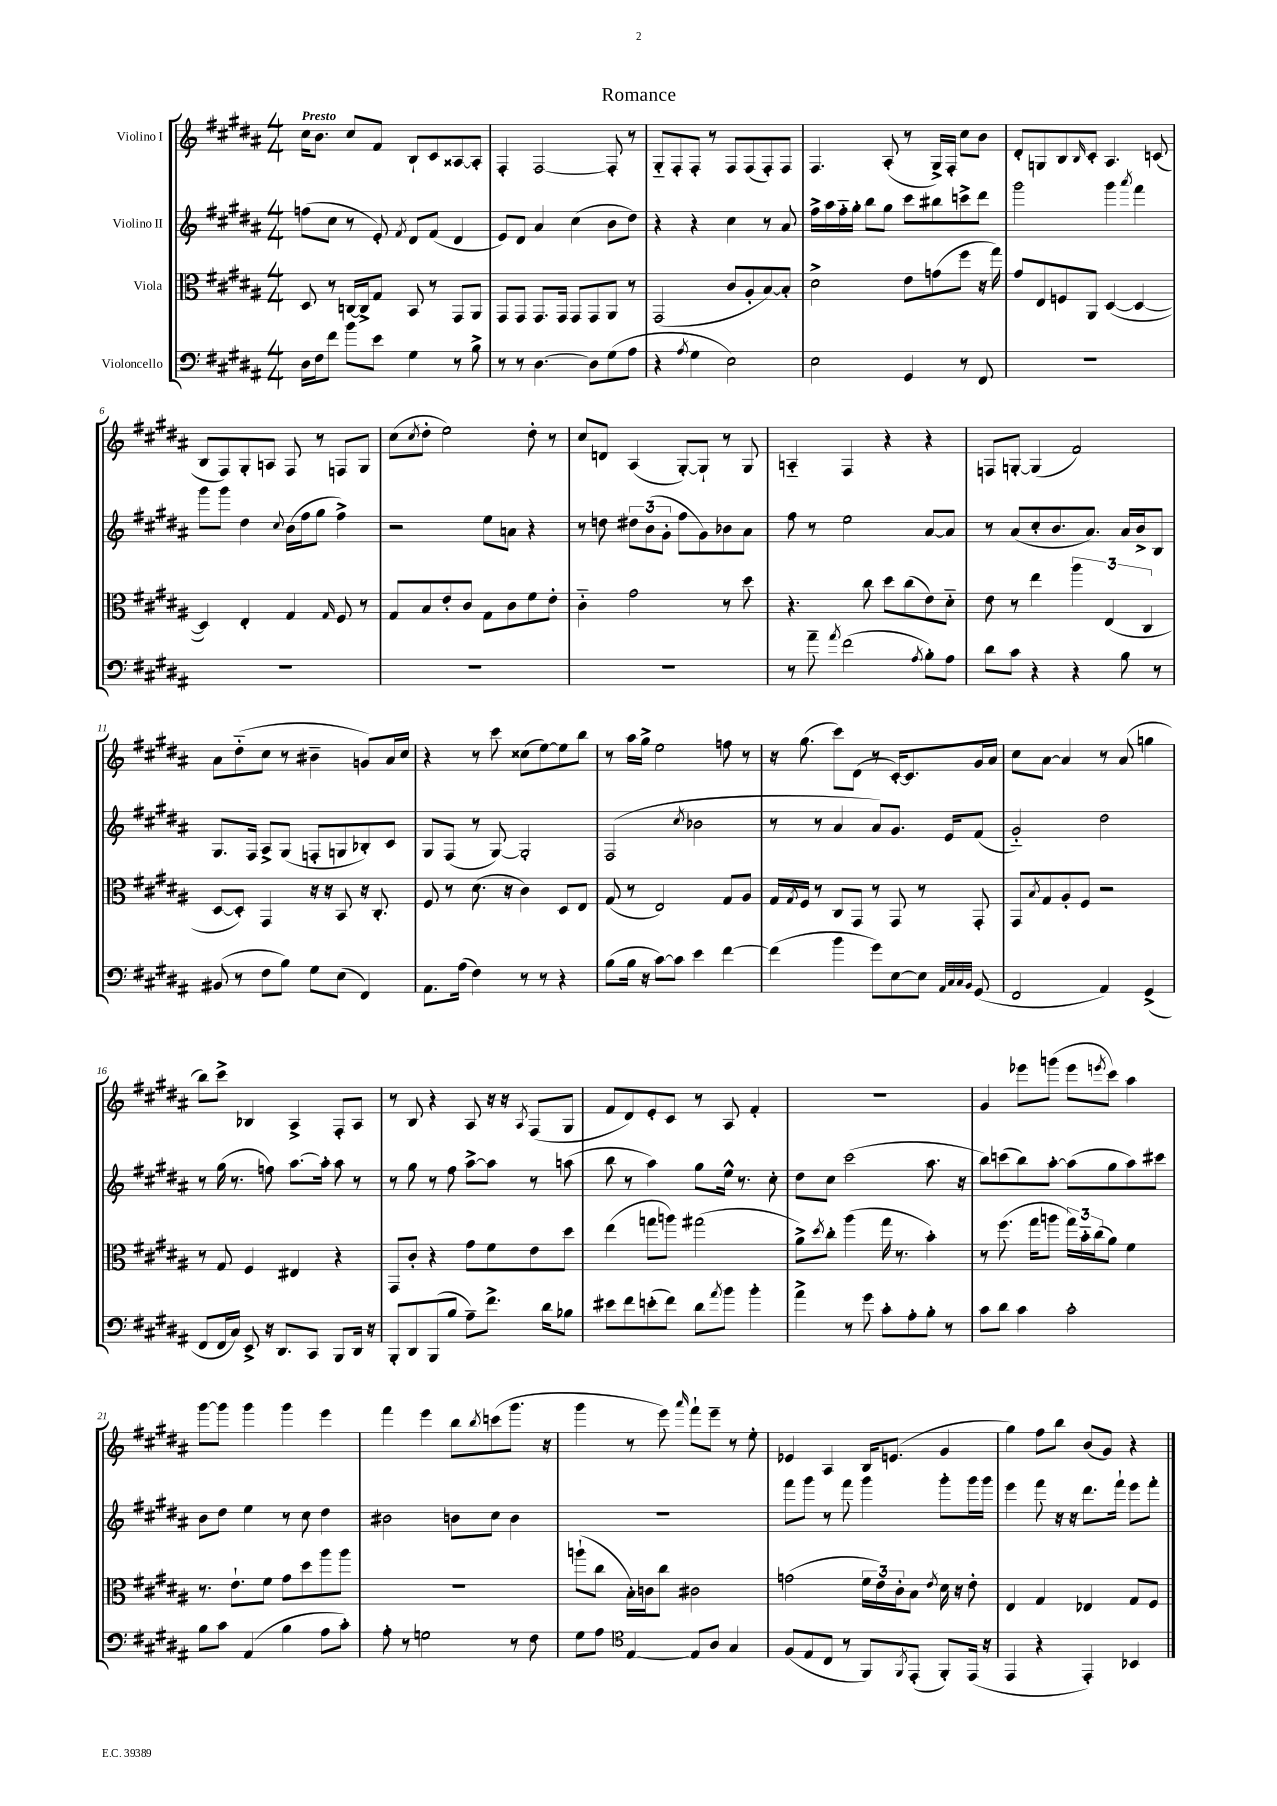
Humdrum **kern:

**kern	**kern	**kern	**kern
*part4	*part3	*part2	*part1
*staff4	*staff3	*staff2	*staff1
*I"Violoncello	*I"Viola	*I"Violino II	*I"Violino I
*clefF4	*clefC3	*clefG2	*clefG2
*k[f#c#g#d#a#]	*k[f#c#g#d#a#]	*k[f#c#g#d#a#]	*k[f#c#g#d#a#]
*M4/4	*M4/4	*M4/4	*M4/4
=1	=1	=1	=1
!	!	!	!LO:TX:a:B:t=Presto
16D#\LL	8D#/	(8ffn\L	16cc#\KL
16F#\J	.	.	8.b\J
8f#\J	8r	8cc#\J	.
8b\L	[16Cn/LL	8r	8cc#/L
.	16C^/J]	.	.
8e\J	8G#/J	8e'/)	8f#/J
.	.	8qf#/	.
4G#\	8BB/	8d#/L	8B`/L
.	8r	(8f#/J	8c#/
8r	8GG#/L	4d#/	[8A##X/
8B^\	8AA#/J	.	8A##'/J]
=2	=2	=2	=2
8r	8GG#/L	8e/L)	4F#'/
8r	8GG#/J	8d#/J	.
[4.D#\	8.GG#/L	4a#/	[2F#/
.	16GG#/Jk	.	.
.	8GG#/L	(4cc#\	.
8D#\L]	8GG#/	.	.
(8G#\	8AA#/J	8b\L	8F#'/]
8A#\J	8r	8dd#\J)	8r
=3	=3	=3	=3
4r	(2GG#/	4r	8G#/L
.	.	.	8F#'/
8qA#/	.	.	.
4G#\	.	4r	8F#'/J
.	.	.	8r
2E\)	8c#/L	4cc#\	8F#/L
.	8A#'/	.	(8F#/
.	[8B/)	8r	8F#'/)
.	8B'/J]	8a#/	8F#/J
=4	=4	=4	=4
2E\	2d#^\	16ff#^\LL	4.F#/
.	.	16aa#\	.
.	.	16ff#\	.
.	.	16gg#'\JJ	.
.	.	8bb\L	.
.	.	8gg#\J	(8A#'/
4GG#/	8e\L	8ccc#\L	8r
.	(8gn\	8bb#X\	16G#^/LL)
.	.	.	16F#'/JJ
8r	8ff#\J	8cccn^\	8cc#\L
8FF#/	16r	8ddd#\J	8b\J
.	16gg#\)	.	.
=5	=5	=5	=5
1r	8g#/L	2ggg#\	8d#'/L
.	8E/	.	8Gn/
.	8Fn/	.	8B/
.	.	.	16qqB/
.	8AA#/J	.	8c#'/J
.	([4D#/	4ggg#\	4.A#/
.	.	8qaaa#/	.
.	4D#/_	4fff#\	.
.	.	.	(8cn/
!!LO:LB:g=z
=6	=6	=6	=6
1r	4D#/])	8ggg#\L	8B/L
.	.	8ggg#\J	8F#/)
.	4E'/	4dd#\	8G#'/
.	.	.	8An/J
.	.	8qqcc#/	.
.	4G#/	(16b\LL	8F#/
.	.	16ff#\J	.
.	.	8gg#\J	8r
.	16qqG#/	.	.
.	8F#/	4ff#^\)	8Fn/L
.	8r	.	8G#/J
=7	=7	=7	=7
1r	8G#/L	2r	(8cc#\L
.	.	.	8qcc#/
.	8B/	.	8dd#'\J
.	8e'/	.	2ee\)
.	8c#/J	.	.
.	8G#\L	8ee\L	.
.	8c#\	8an\J	.
.	8f#\	4r	8dd#'\
.	8e'\J	.	8r
=8	=8	=8	=8
1r	4c#\	8r	8cc#/L
.	.	8ddn\	8dn/J
.	2g#\	12dd#X\L	(4A#/
.	.	(12b\	.
.	.	12g#'\J	.
.	.	8ff#\L	[8G#'/L)
.	.	8g#\)	8G#`/J]
.	8r	8b-X\	8r
.	8dd#\	8a#\J	8G#/
=9	=9	=9	=9
8r	4.r	8ff#\	4An/
8a#~\	.	8r	.
8qa#/	.	.	.
(2f#\	.	2ee\	4F#/
.	8cc#\	.	.
.	8dd#\L	.	4r
.	(8cc#\	.	.
8qA#/	.	.	.
8B'\L)	8e\)	[8a#/L	4r
8A#\J	8d#\J	8a#/J]	.
=10	=10	=10	=10
8d#\L	8e\	8r	8Fn/L
8c#\J	8r	(8a#/L	[8Gn'/J
4r	4ee\	8cc#'/	(4G/]
.	.	8.b/	.
4r	6aa#\	.	2f#/)
.	.	8.a#/J)	.
.	(6E/	.	.
8B\	.	16a#/LL	.
.	.	16b^/J	.
.	6C#/	.	.
8r	.	8B/J	.
!!LO:LB:g=z
=11	=11	=11	=11
(8BB#X/	[8D#/L	8.G#/L	8a#\L
8r	8D#'/J])	.	(8dd#\
.	.	16F#/Jk	.
8F#\L	4GG#/	8A#^/L	8cc#\J
8B\J)	.	(8G#/J	8r
8G#\L	16r	8Fn'/L	4b#X~\
.	16r	.	.
(8E\J	8BB/	8Gn/	.
4FF#/)	16r	8B-X'/)	8gn/L)
.	8.C#'/	.	.
.	.	8c#/J	16a#/L
.	.	.	16cc#/JJ
=12	=12	=12	=12
8.AA#\L	8F#/	8G#/L	4r
.	8r	(8F#/J	.
(16A#\Jk	.	.	.
4F#\)	(8.d#\	8r	8r
.	.	[8G#/)	8ccc#\
.	16r	.	.
8r	4c#\)	2G#'/]	(8cc##X\L
8r	.	.	[8ee\)
4r	8D#/L	.	8ee\]
.	8E/J	.	8bb\J
=13	=13	=13	=13
(8B\L	(8G#/	(2F#/	8r
16B\Jk	8r	.	16aa#\LL
16r	.	.	16gg#^\JJ
[8c#\L)	2E/)	.	2ee\
8c#\J]	.	.	.
.	.	8qcc#/	.
4e\	.	2b-X\	.
[4f#\	8G#/L	.	8ffn\
.	8A#/J	.	8r
=14	=14	=14	=14
(4f#\]	16G#/LL	8r	16r
.	8qG#/	.	.
.	16F#/JJ	.	(8.gg#\
.	8r	8r	.
4b\	8C#/L	4a#/	8ccc#\L)
.	8GG#/J	.	(8d#\J
8g#\L)	8r	8a#/L)	8r
[8E\	8GG#/	8.g#/J	[16c#'/KL)
.	.	.	8.c#/]
8E\J]	8r	.	.
.	.	16e/KL	.
32qqAA#/LLL	.	.	.
32qqC#/	.	.	.
32qqC#/	.	.	.
32qqBB/JJJ	.	.	.
(8GG#/	8GG#'/	(8f#/J	16g#/L
.	.	.	16a#/JJ
=15	=15	=15	=15
2FF#/	8GG#/L	2g#/)	8cc#\L
.	8qB/	.	.
.	8G#/	.	[8a#\J
.	8A#'/	.	4a#/]
.	8F#/J	.	.
4AA#/)	2r	2dd#\	8r
.	.	.	(8a#/
(4GG#^/	.	.	4ggn\
!!LO:LB:g=z
=16	=16	=16	=16
8FF#/L	8r	8r	8bb\L)
16FF#/L	8G#/	(16gg#\	8ccc#^\J
16C#/JJ)	.	8.r	.
8EE^/	4F#/	.	4B-X/
16r	.	8ffn\)	.
8.DD#/L	.	.	.
.	4E#X/	[8.aa#\L	4A#^/
8CC#/J	.	.	.
.	.	16aa#'\Jk]	.
8BBB/L	4r	8aa#\	8F#'/L
16DD#/Jk	.	8r	8A#/J
16r	.	.	.
=17	=17	=17	=17
8BBB'/L	8GG#/L	8r	8r
8DD#/	8c#'/J	8gg#\	8B/
(8BBB/	4r	8r	4r
8B/J	.	8ff#\	.
8A#~\L)	8g#\L	[8aa#^\L	8A#/
8.f#^\J	8f#\	8aa#\J]	16r
.	.	.	16r
.	.	.	8qA#/
.	8e\	8r	(8F#/L
16d#\KL	.	.	.
8B-X\J	8dd#\J	(8aan\	8G#/J
=18	=18	=18	=18
8e#X\L	(4ee\	8bb\	8f#/L
8f#\	.	8r	8d#/)
(8en'\	8ggn\L	4aa#\)	8e'/
8f#\J)	8aan\J)	.	8c#/J
8d#\L	(2gg#X\	8gg#\L	8r
8qa#/	.	.	.
8b\J	.	16ee^^\Jk	8A#/
.	.	8.r	.
4b'\	.	.	4f#'/
.	.	8cc#'\	.
=19	=19	=19	=19
4a#^\	8a#^\L)	8dd#\L	1r
.	8qdd#/	.	.
.	8cc#'\J	8cc#\J	.
8r	(4aa#\	(2ccc#\	.
8g#\	.	.	.
8c#'\L	16gg#\	.	.
.	8.r	.	.
8A#'\	.	.	.
8B'\J	4b'\)	8.aa#\	.
8r	.	.	.
.	.	16r	.
=20	=20	=20	=20
8c#\L	8r	8bb\L)	4g#/
8d#\J	(8.ff#\	(8cccn\	.
4c#\	.	8bb\)	8eee-X\L
.	16gg#\KL	.	.
.	8aan\J	[8aa#'\J	(8gggn\J
2c#'\	24gg#\LL)	(8aa#\L]	8eee-\L
.	24b\	.	.
.	(24cc#\J	.	.
.	.	.	8qeeen/
.	8a#\J)	8gg#\	8ccc#\J)
.	4f#\	8aa#\)	4aa#\
.	.	8ccc#X\J	.
!!LO:LB:g=z
=21	=21	=21	=21
8B\L	8.r	8b\L	[8ggg#\L
8c#\J	.	8dd#\J	8ggg#\J]
.	8.e`\L	.	.
(4AA#/	.	4ee\	4ggg#\
.	8f#\J	.	.
4B\	8g#\L	8r	4ggg#\
.	8dd#\	8cc#\	.
8A#\L	8aa#\	4dd#\	4eee\
8c#'\J)	8aa#\J	.	.
=22	=22	=22	=22
8A#'\	1r	2b#X\	4fff#\
8r	.	.	.
2Gn\	.	.	4eee\
.	.	8bn\L	8bb\L
.	.	.	8qbb/
.	.	8cc#\J	(8cccn\
8r	.	4b\	8.ggg#\J
8F#\	.	.	.
.	.	.	16r
=23	=23	=23	=23
8G#\L	(8aan`\L	1r	4ggg#\
8A#\J	8cc#\J	.	.
*clefC4	*	*	*
[4E/	16B'\LL)	.	8r
.	16cn\J	.	.
.	8cc#\J	.	8eee\)
.	.	.	16qqaaa#/
8E/L]	2c#X\	.	8fff#`\L
8A#/J	.	.	8eee~\J
4G#/	.	.	8r
.	.	.	8ee'\
=24	=24	=24	=24
(8F#/L	(2gn\	8fff#\L	4e-X/
8E/	.	8ggg#\J	.
8C#/J	.	8r	4A#/
8r	.	8fff#\	.
8FF#/L)	24f#\LL	4ggg#\	16B/KL
.	24e\)	.	.
.	.	.	(8.en/J
.	24c#'\J	.	.
8qFF#/	.	.	.
(8EE'/J	8B\J	.	.
.	8qe/	.	.
8FF#'/L)	16d#\	8ggg#'\L	4g#/
.	16r	.	.
(16EE/Jk	8e'\	16ggg#\L	.
16r	.	16ggg#\JJ	.
=25	=25	=25	=25
4EE/	4E/	4eee\	4gg#\)
4r	4G#/	8fff#\	8ff#\L
.	.	16r	8bb\J
.	.	16r	.
4EE'/)	4E-X/	8.ddd#\L	(8b/L
.	.	.	8g#/J)
.	.	16fff#`\Jk	.
4BB-X/	8G#/L	8eee\L	4r
.	8F#/J	8fff#'\J	.
==	==	==	==
*-	*-	*-	*-
